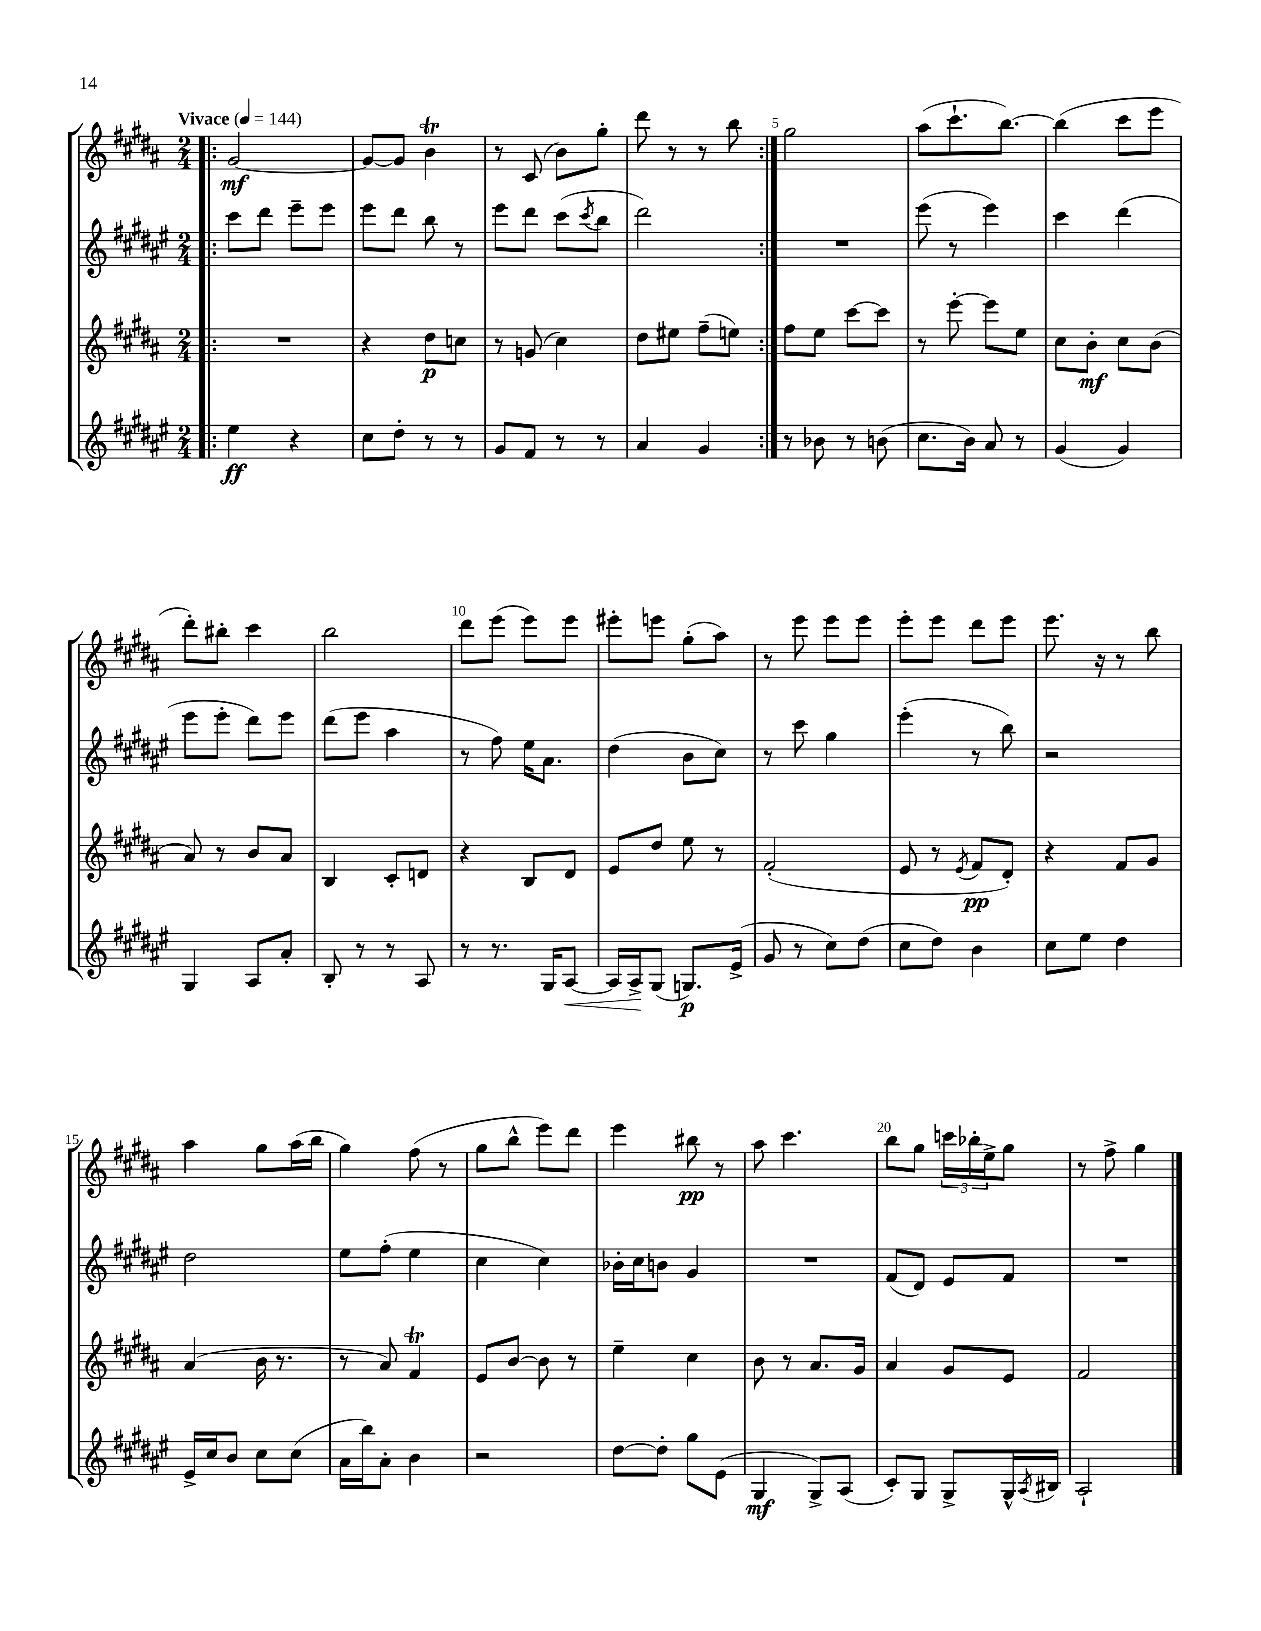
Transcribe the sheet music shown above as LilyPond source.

<<
\new StaffGroup <<
\new Staff = "s0" {
    \clef treble \key b \major \numericTimeSignature \time 2/4 \tempo "Vivace" 4 = 144
    \repeat volta 2 { \bar ".|:" gis'2~\mf |
    gis'8~ gis'8 b'4\trill |
    r8 cis'8( b'8) gis''8-. |
    dis'''8 r8 r8 b''8 | }
    gis''2 |
    ais''8( cis'''8.-! b''8.~) |
    b''4( cis'''8 e'''8 |
    dis'''8-.) bis''8-. cis'''4 |
    b''2 |
    dis'''8 e'''8( e'''8) e'''8 |
    eis'''8-. e'''8 gis''8-.( ais''8) |
    r8 e'''8 e'''8 e'''8 |
    e'''8-. e'''8 dis'''8 e'''8 |
    e'''8. r16 r8 b''8 |
    ais''4 gis''8 ais''16( b''16 |
    gis''4) fis''8( r8 |
    gis''8 b''8-^ e'''8) dis'''8 |
    e'''4 bis''8\pp r8 |
    ais''8 cis'''4. |
    b''8 gis''8 \tuplet 3/2 { c'''16 bes''16-. e''16-> } gis''8 |
    r8 fis''8-> gis''4 \bar "|." |
}
\new Staff = "s1" {
    \clef treble \key fis \major \numericTimeSignature \time 2/4
    \repeat volta 2 { \bar ".|:" cis'''8 dis'''8 eis'''8-- eis'''8 |
    eis'''8 dis'''8 b''8 r8 |
    eis'''8 dis'''8 cis'''8( \acciaccatura { cis'''8 } b''8 |
    dis'''2) | }
    R2 |
    eis'''8( r8 eis'''4) |
    cis'''4 dis'''4( |
    eis'''8 eis'''8-. dis'''8) eis'''8 |
    dis'''8( eis'''8 ais''4 |
    r8 fis''8) eis''16 ais'8. |
    dis''4( b'8 cis''8) |
    r8 cis'''8 gis''4 |
    eis'''4-.( r8 b''8) |
    r2 |
    dis''2 |
    eis''8 fis''8-.( eis''4 |
    cis''4 cis''4) |
    bes'16-. cis''16 b'8 gis'4 |
    R2 |
    fis'8( dis'8) eis'8 fis'8 |
    R2 \bar "|." |
}
\new Staff = "s2" {
    \clef treble \key b \major \numericTimeSignature \time 2/4
    \repeat volta 2 { \bar ".|:" R2 |
    r4 dis''8\p c''8 |
    r8 g'8( cis''4) |
    dis''8 eis''8 fis''8--( e''8) | }
    fis''8 e''8 cis'''8~ cis'''8 |
    r8 e'''8~-. e'''8 e''8 |
    cis''8 b'8-.\mf cis''8 b'8( |
    ais'8) r8 b'8 ais'8 |
    b4 cis'8-. d'8 |
    r4 b8 dis'8 |
    e'8 dis''8 e''8 r8 |
    fis'2-.( |
    e'8 r8 \acciaccatura { e'8 } fis'8\pp dis'8-.) |
    r4 fis'8 gis'8 |
    ais'4( b'16 r8. |
    r8 ais'8) fis'4\trill |
    e'8 b'8~ b'8 r8 |
    e''4-- cis''4 |
    b'8 r8 ais'8. gis'16 |
    ais'4 gis'8 e'8 |
    fis'2 \bar "|." |
}
\new Staff = "s3" {
    \clef treble \key fis \major \numericTimeSignature \time 2/4
    \repeat volta 2 { \bar ".|:" eis''4\ff r4 |
    cis''8 dis''8-. r8 r8 |
    gis'8 fis'8 r8 r8 |
    ais'4 gis'4 | }
    r8 bes'8 r8 b'8( |
    cis''8. b'16) ais'8 r8 |
    gis'4( gis'4) |
    gis4 ais8 ais'8-. |
    b8-. r8 r8 ais8 |
    r8 r8. gis16 ais8~\< |
    ais16 ais16->\! gis8( g8.\p) eis'16->( |
    gis'8 r8 cis''8) dis''8( |
    cis''8 dis''8) b'4 |
    cis''8 eis''8 dis''4 |
    eis'16-> cis''16 b'8 cis''8 cis''8( |
    ais'16 b''16) ais'8-. b'4 |
    r2 |
    dis''8~ dis''8-. gis''8 eis'8( |
    gis4\mf gis8->) ais8( |
    cis'8-.) gis8 gis8-> gis16-^ \acciaccatura { ais8 } bis16 |
    ais2-! \bar "|." |
}
>>
>>
\layout { \context { \Score \override BarNumber.break-visibility = ##(#f #t #t) barNumberVisibility = #(every-nth-bar-number-visible 5) } }
